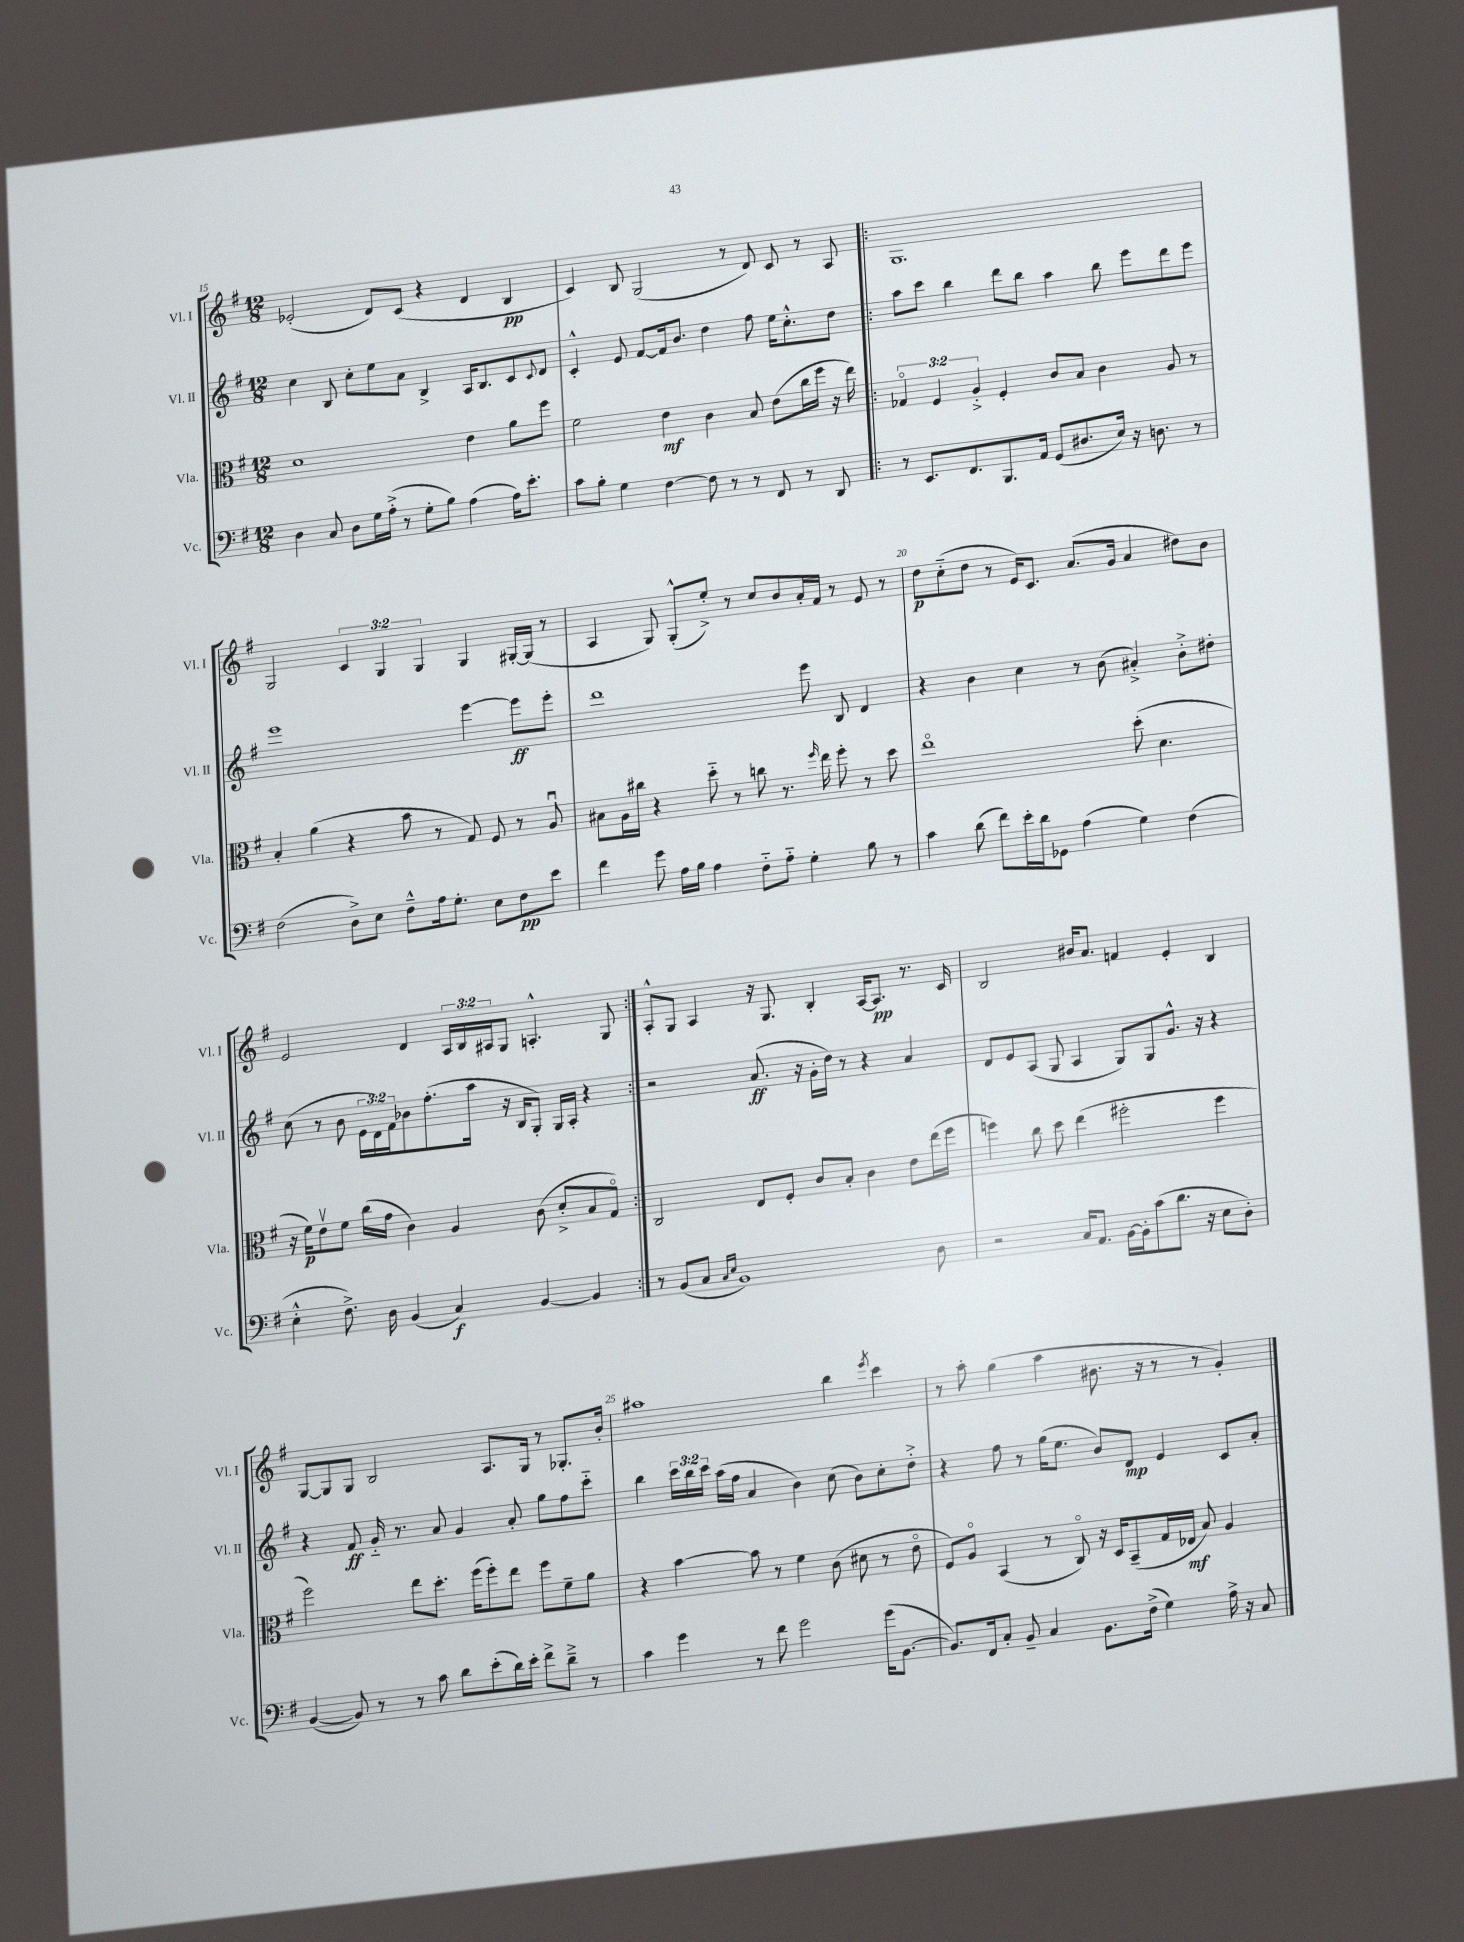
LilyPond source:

<<
\new StaffGroup <<
\new Staff = "s0" \with { instrumentName = "Vl. I" shortInstrumentName = "Vl. I" } {
    \clef treble \key g \major \numericTimeSignature \time 12/8 \override Staff.TupletNumber.text = #tuplet-number::calc-fraction-text
    ees'2-.( d'8) c'8( r4 d'4 b4\pp |
    c'4) b8 g2( r8 d'8) c'8 r8 a8 |
    \repeat volta 2 { g1. |
    g2 \tuplet 3/2 { c'4 g4 g4 } g4 gis16~-. gis16( r8 |
    a4 g8) g8-.-^( e''8-.->) r8 c''8 b'8 a'16-. fis'16 r8 e'8 r8 |
    d''8\p c''8-_( d''8 r8 e'16) c'8. a'8.( g'16 a'4 dis''8) b'8 |
    e'2 d'4 \tuplet 3/2 { a16 b16 ais16 } g8 a4.-.-^ g8 | }
    a8-.-^ g8 a4 r16 g8. b4-. a16~ a8.\pp r8. c'16 |
    b2 bis'16 a'8. f'4 e'4-. b4 |
    g8~ g8 g8 b2 a8. g16 r8 ges8.-. b'16-. |
    ais''1 b''4 \acciaccatura { e'''8 } c'''4 |
    r8 a''8-. g''4( a''4 bis'8. r16 r8 r8 g'4-.) \bar "|." |
}
\new Staff = "s1" \with { instrumentName = "Vl. II" shortInstrumentName = "Vl. II" } {
    \clef treble \key g \major \numericTimeSignature \time 12/8 \override Staff.TupletNumber.text = #tuplet-number::calc-fraction-text
    c''4 b8 c''8-. e''8 a'8 b4-> a16 b8. c'8 \appoggiatura { c'8 } d'8 |
    c'4-.-^ e'8 fis'8~ fis'16 b'8. d''4 fis''8 e''16 c''8.-.-^ d''8 |
    \repeat volta 2 { a''8 c'''8 b''4 d'''8 b''8 a''4 b''8 e'''8 d'''8 e'''8 |
    e'''1 e'''4~ e'''8\ff e'''8-. |
    d'''1 e'''8 b8 d'4 |
    r4 b'4 c''4 r8 b'8( ais'4-.->) b'8-.-> dis''8-. |
    c''8( r8 b'8 \tuplet 3/2 { e'16 d'16) fis'16 } bes'8 fis''8.-.( a''16 r16 b16 g8-.) g16 a16-. r4 | }
    r2 a'8.\ff( r16 g'16-. d''16) r8 r4 a'4 |
    d'8 e'8 a8( g8 a4 g8) g8 g'8.-^ r16 r4 |
    r4 fis'8\ff g'16-_ r8. a'8 g'4 a'8-. g''8 fis''8 c'''8-_ |
    b''4 \tuplet 3/2 { c'''16 b''16 c'''16 } a''16( fis''16 a'4 b'4) c''8( b'8) c''8-. d''8-.-> |
    r4 fis''8 r8 g''16( e''8. b'8) d'8\mp e'4 c'8 a'8-. \bar "|." |
}
\new Staff = "s2" \with { instrumentName = "Vla." shortInstrumentName = "Vla." } {
    \clef alto \key g \major \numericTimeSignature \time 12/8 \override Staff.TupletNumber.text = #tuplet-number::calc-fraction-text
    d'1 e'4 a'8 fis''8 |
    fis'2 e'4\mf c'4 b8 e'8( c''16 fis''16 r16 e''16) |
    \repeat volta 2 { \tuplet 3/2 { ges4\flageolet fis4 a4-.-> } fis4-. c'8 b8 c'4 a8 r8 |
    b4-. a'4( r4 b'8 r8 g8) fis8 r8 a8\downbow |
    bis8 a16 cis''16 r4 d''8-_ r8 c''8 r8. \grace { fis''16 } e''16 fis''8-. r8 d''8 |
    e''1\flageolet d''8-.( d'4. |
    r16 fis'16\p) e'8\upbow fis'8 c''16( g'16 c'4) a4 c'8( d'8-.-> b8 g8\flageolet) | }
    c2 e8 fis8-. c'8 b8-. c'4 e'8 e''16( fis''16 |
    f''4) c''8 d''8 e''4( fis''2-. fis''4 |
    fis''2) e''8 d''8.-. fis''16( fis''8-.) e''8 fis''8 fis'8-- a'8 |
    r4 b'4~ b'8 r8 fis'4 c'8( dis'8 r8 e'8\flageolet |
    fis8) a8\flageolet b,4( r8 c8\flageolet) r16 d16 b,8--( g16 ees16\mf b8) a4 \bar "|." |
}
\new Staff = "s3" \with { instrumentName = "Vc." shortInstrumentName = "Vc." } {
    \clef bass \key g \major \numericTimeSignature \time 12/8
    d4 c8 d8 g16 a16-.->( r8 g8-. b8) a4( a16) e'8.-. |
    c'8 b8-. g4 fis4~ fis8 r8 r8 fis,8 r8 d,8 |
    \repeat volta 2 { r8 e,8. fis,8. b,,8. a,16 g,8( dis8. e16) r16 d8. r8 |
    fis2( d8->) e8 fis8---^ a16 g8.-. e8 fis8\pp e'8 |
    fis'4 g'8 a16 b16 a4 fis8-_ a8-_ g4-. b8 r8 |
    c'4 d'8( fis'8) e'16-. d'16 ges,8 a4( g4) fis4( |
    e4-.-^ fis8.->) d16 b,4( c4\f) b,4~ b,4 | }
    r8 b,8( c8 \grace { c16 e16 } b,1) d8 |
    r2 c16 a,8. b,16~ b,16-. c'8( d'8. r16 e8 d8-.) |
    b,4~( b,8) r8 r8 c'8 d'8 e'8-.( d'16) e'16-. fis'8-> d'8---> r8 |
    c'4 g'4 r8 fis'8 g'2 g'16( b,8.~ |
    b,8.) fis,16 c8-. b,8-- c4 b,8. fis16->( g4) a16-> r16 c8 \bar "|." |
}
>>
>>
\layout { \context { \Score currentBarNumber = #15 \override BarNumber.break-visibility = ##(#f #t #t) barNumberVisibility = #(every-nth-bar-number-visible 5) } }
